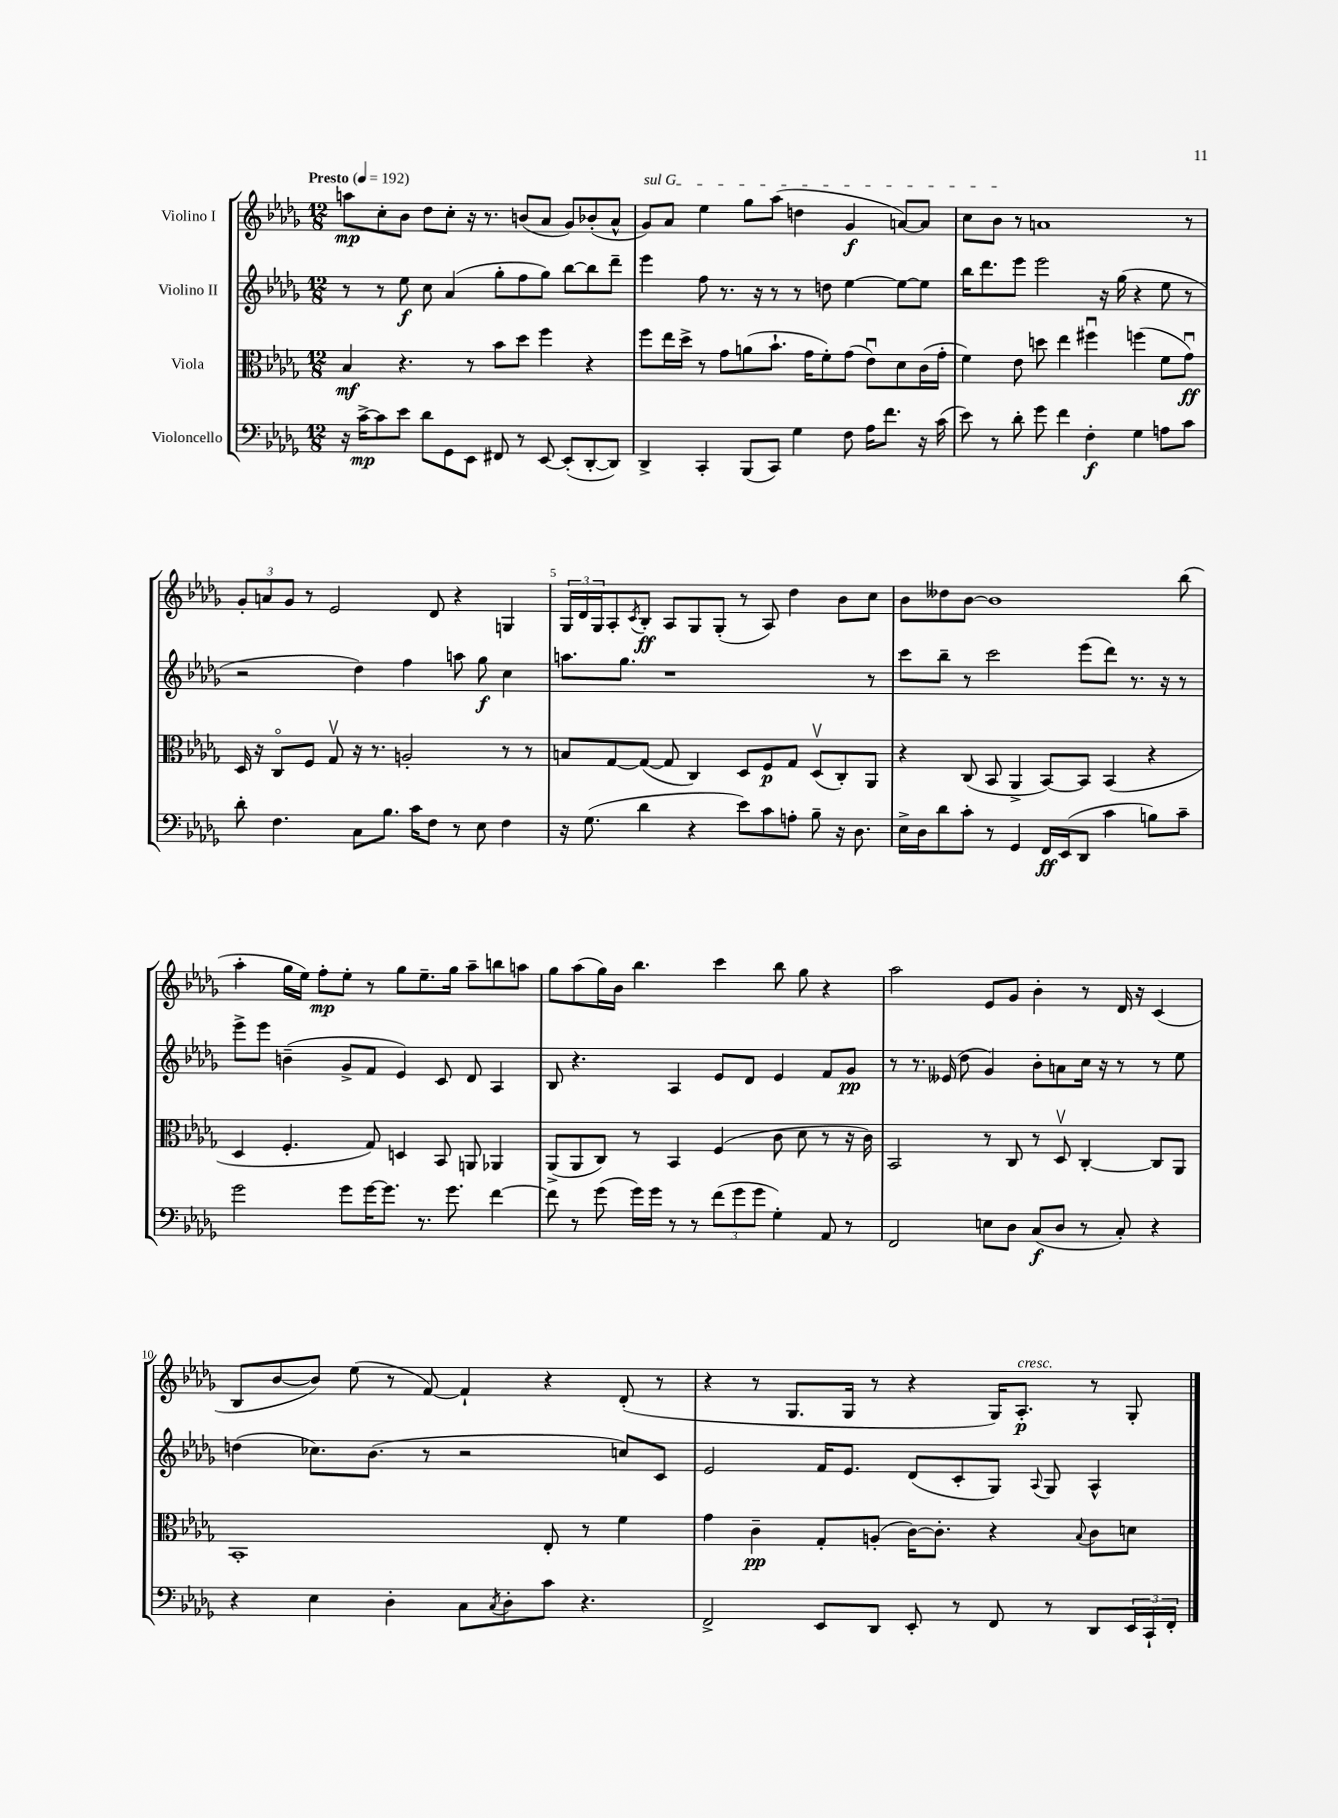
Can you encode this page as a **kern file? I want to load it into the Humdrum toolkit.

**kern	**kern	**kern	**kern
*staff4	*staff3	*staff2	*staff1
*clefF4	*clefC3	*clefG2	*clefG2
*k[b-e-a-d-g-]	*k[b-e-a-d-g-]	*k[b-e-a-d-g-]	*k[b-e-a-d-g-]
*M12/8	*M12/8	*M12/8	*M12/8
*MM192	*MM192	*MM192	*MM192
16r	4B-	8r	8aa
[16c^	.	.	.
8c]	.	8r	8cc'
8e-	4.r	8ee-	8b-
8d-	.	8cc	8dd-
8GG-	.	(4a-	8cc'
8EE-	8r	.	16r
.	.	.	8.r
8FF#	8b-	8gg-'	.
8r	8dd-	8ff	(8b
[8EE-	4ff	8gg-)	8a-
(8EE-']	.	[8bb-	8g-)
[8DD-'	4r	8bb-]	(8b-'
8DD-])	.	8ddd-~	8a-^^
=	=	=	=
4DD-^	8ff	4eee-	8g-)
.	16ee-	.	8a-
.	16dd-^	.	.
4CC'	8r	8ff	4ee-
.	8g-	8.r	.
(8BBB-	(8a	.	8gg-
.	.	16r	.
8CC)	8.b-`	8r	(8aa-
4G-	.	8r	4dd
.	16g-	.	.
.	8f')	8dd	.
8F	(8g-	[4ee-	4g-
16A-	8e-u)	.	.
8.f	.	.	.
.	8d-	8ee-_	[8a)
16r	(16c	8ee-]	8a]
(16c	16g-'	.	.
=	=	=	=
8e-)	4f)	16bb-	8cc
.	.	8.ddd-	.
8r	.	.	8b-
8d-'	8e-	8eee-	8r
8g-	8dd	2eee-	1a
4f	4ee-	.	.
4F'	4ff#u	.	.
.	.	16r	.
.	.	(16gg-	.
4G-	(4ff	4r	.
8A	8f	8ee-	.
8c	8g-u)	8r	8r
=	=	=	=
8d-'	16D-	2r	12g-'
.	16r	.	.
.	.	.	12a
4.F	8Co	.	.
.	.	.	12g-
.	8F	.	8r
.	8G-v	.	2e-
8C	16r	4dd-)	.
.	8.r	.	.
8.B-	.	.	.
.	2A'	4ff	.
16c	.	.	.
8F	.	.	8d-
8r	.	8aa	4r
8E-	.	8gg-	.
4F	8r	4cc	4G
.	8r	.	.
=	=	=	=
16r	8B	8.aa	24G-
.	.	.	24d-
(8.G-	.	.	.
.	.	.	24G-
.	[8G-	.	8A-'
.	.	8.gg-	.
.	.	.	8qc
4d-	(8G-_	.	8B-'
.	8G-]	1r	8A-
4r	4C)	.	8G-
.	.	.	(8G-'
8e-)	8D-	.	8r
8c	8F	.	8A-)
8A'	8G-	.	4dd-
8B-~	(8D-v	.	.
16r	8C')	.	8b-
8.D-	.	.	.
.	8AA-	8r	8cc
=	=	=	=
16E-^	4r	8ccc	8b-
16D-	.	.	.
8d-	.	8bb-~	8dd--
8c'	(8C	8r	[8b-
8r	8BB-	2ccc	1b-]
4GG-	4AA-^	.	.
16FF	[8BB-)	.	.
(16EE-	.	.	.
8DD-	8BB-]	(8eee-	.
4c	(4BB-	8ddd-)	.
.	.	8.r	.
8B)	4r	.	.
.	.	16r	.
8c~	.	8r	(8bb-
=	=	=	=
2g-	4D-	8eee-^	4aa-'
.	.	8eee-	.
.	4.F'	(4b~	16gg-
.	.	.	16ee-)
.	.	.	8ff'
8g-	.	8g-^	8ee-'
[16g-	8G-)	8f	8r
8.g-]	.	.	.
.	4D	4e-)	8gg-
8.r	.	.	8.ee-~
.	8BB-	8c	.
8.g-	.	.	16gg-
.	8AA	8d-	8aa-~
[4f	4AA-	4A-	8bb
.	.	.	8aa
=	=	=	=
8f]	(8AA-^	8B-	8gg-
8r	8AA-	4.r	(8aa-
(8g-	8C)	.	16gg-)
.	.	.	16b-
16g-)	8r	.	4.bb-
16g-	.	.	.
8r	4BB-	4A-	.
8r	.	.	.
(12f	(4F	8e-	4ccc
12g-	.	.	.
.	.	8d-	.
12g-	.	.	.
4G-')	8c	4e-	8bb-
.	8d-	.	8gg-
8AA-	8r	8f	4r
8r	16r	8g-	.
.	16c)	.	.
=	=	=	=
2FF	2BB-	8r	2aa-
.	.	8.r	.
.	.	(16e--	.
.	.	8dd-	.
8E	8r	4g-)	8e-
8D-	8C	.	8g-
(8C	8r	8b-'	4b-'
8D-	8D-v	8a	.
8r	[4C'	16cc	8r
.	.	16r	.
8C')	.	8r	16d-
.	.	.	16r
4r	8C]	8r	(4c
.	8AA-	8ee-	.
=	=	=	=
4r	1BB-'	(4dd	8B-
.	.	.	[8b-
4E-	.	8.cc-)	8b-])
.	.	.	(8ee-
.	.	(8.b-	.
4D-'	.	.	8r
.	.	8r	[8f)
8C	.	2r	4f`]
8qC	.	.	.
8D-'	.	.	.
8c	8E-'	.	4r
4.r	8r	.	.
.	4f	8cc)	(8d-'
.	.	8c	8r
=	=	=	=
2FF^	4g-	2e-	4r
.	4c~	.	8r
.	.	.	8.G-
8EE-	8G-'	16f	.
.	.	8.e-	16G-
8DD-	(8A'	.	8r
8EE-'	[16c)	(8d-	4r
.	8.c']	.	.
8r	.	8c'	.
8FF	4r	8G-)	16G-)
.	.	.	8.A-'
.	.	8qqA-	.
8r	.	8G-	.
.	8qqB-	.	.
8DD-	8c	4A-^^	8r
24EE-	8d	.	8G-'
24CC`	.	.	.
24FF'	.	.	.
==	==	==	==
*-	*-	*-	*-
